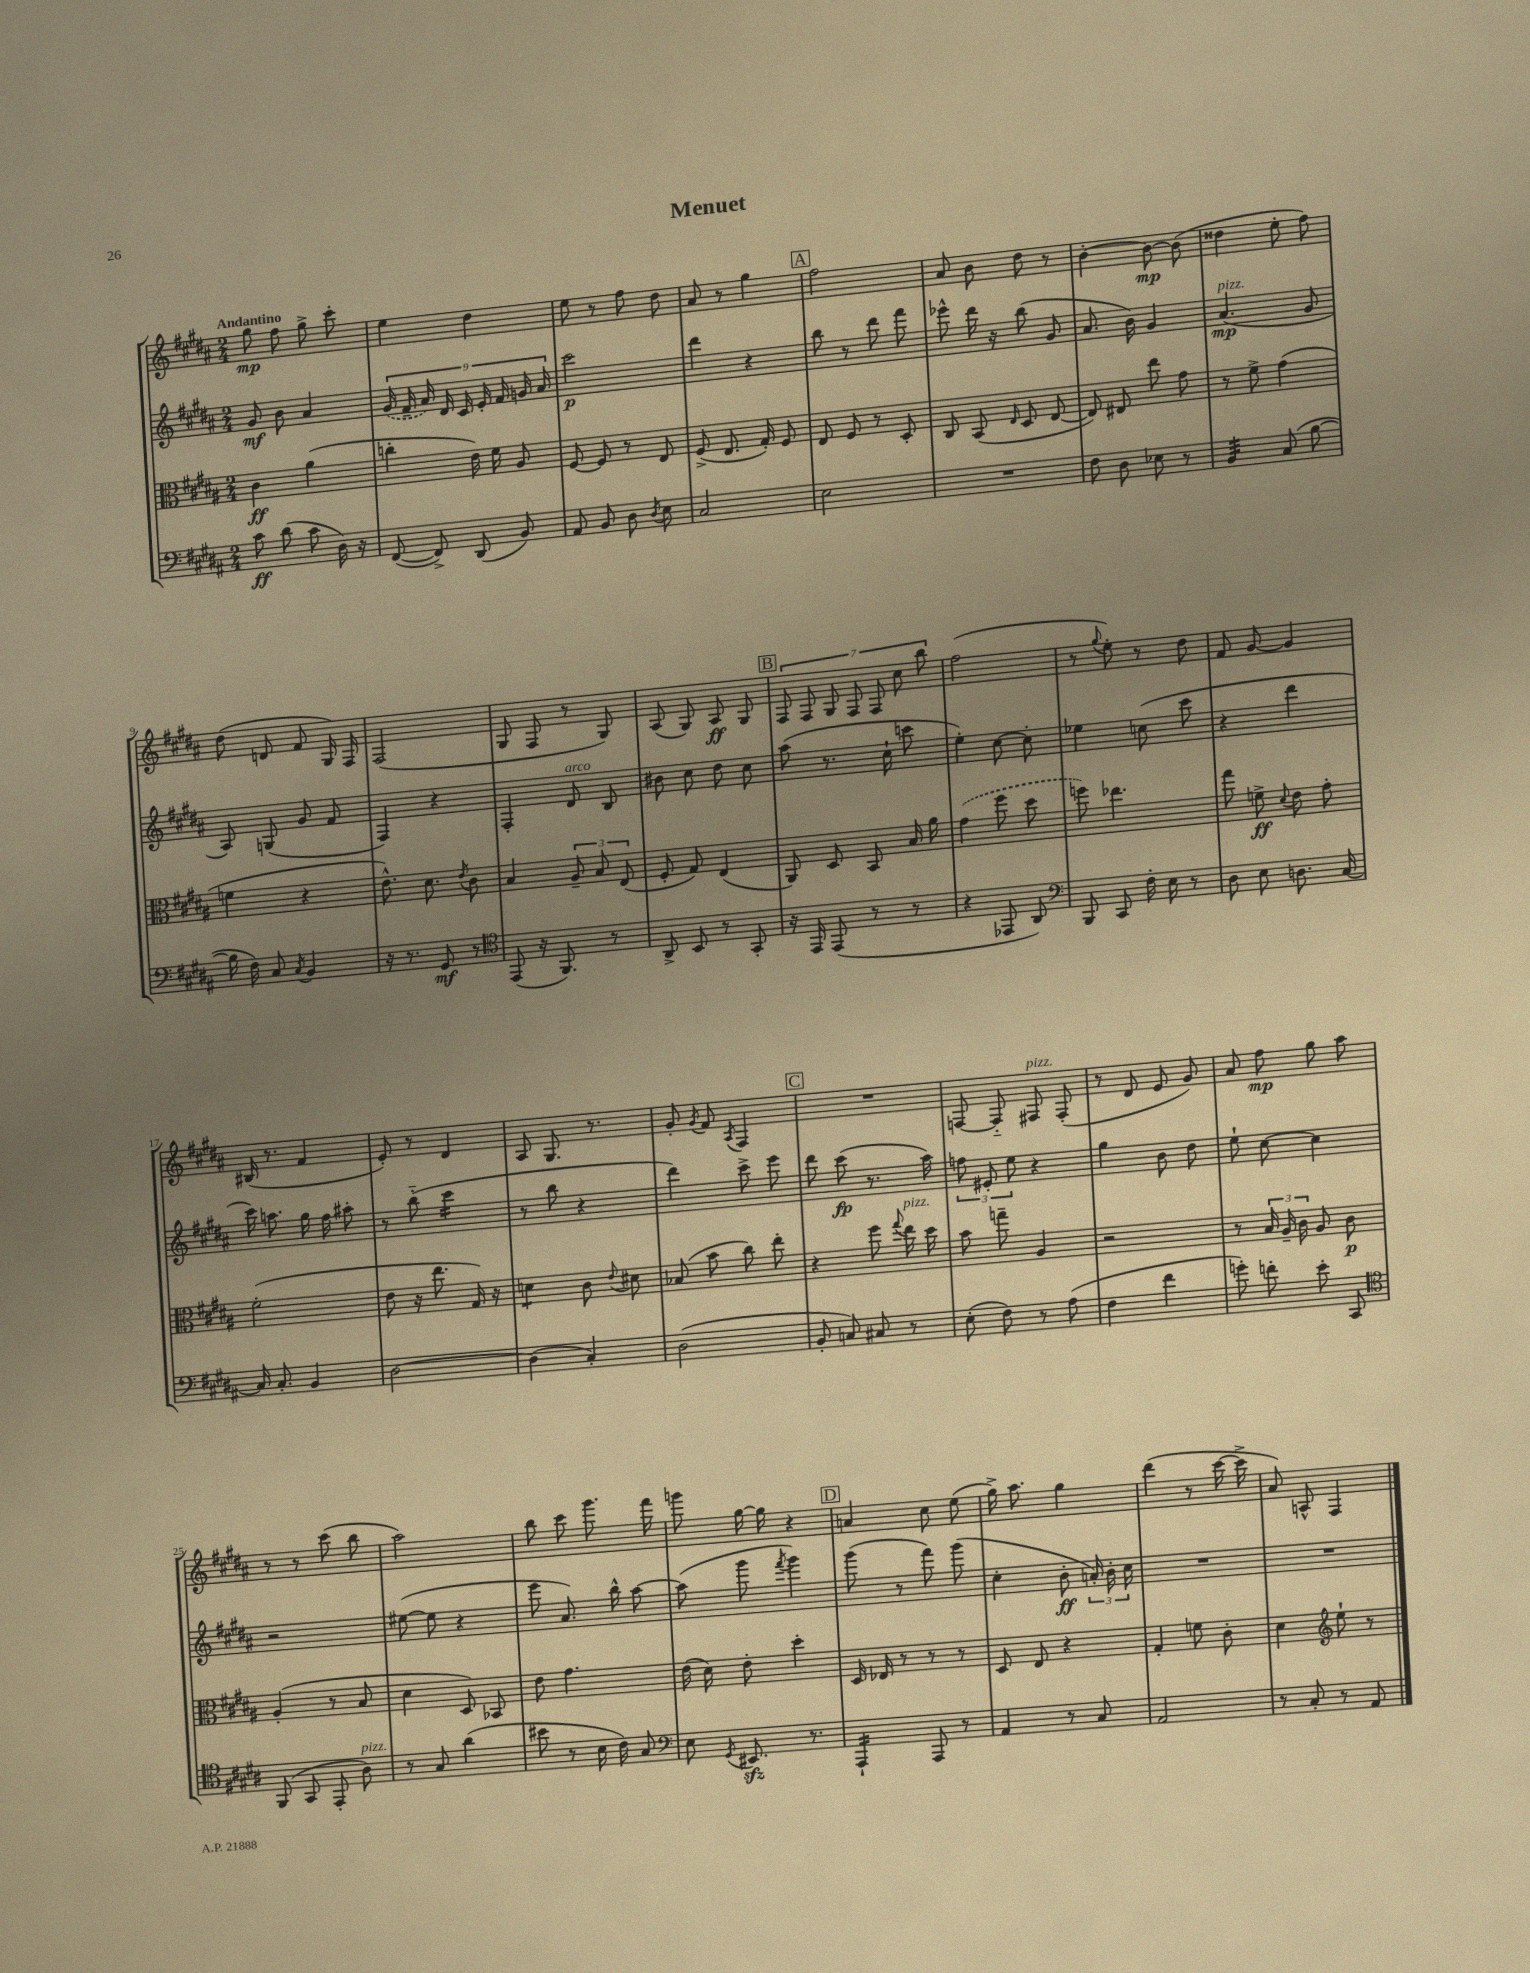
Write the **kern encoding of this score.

**kern	**kern	**kern	**kern
*staff4	*staff3	*staff2	*staff1
*clefF4	*clefC3	*clefG2	*clefG2
*k[f#c#g#d#a#]	*k[f#c#g#d#a#]	*k[f#c#g#d#a#]	*k[f#c#g#d#a#]
*M2/4	*M2/4	*M2/4	*M2/4
8c#	4c#	8g#	8gg#
(8d#	.	8b	8ff#
8c#	(4a#	4a#	8gg#^
16D#)	.	.	8ccc#'
16r	.	.	.
=	=	=	=
([8FF#	4cc'	(18g#	4ee
.	.	18f#~	.
.	.	18a#)	.
8FF#^])	.	.	.
.	.	18d#	.
.	.	18c#	.
(8DD#	16e)	.	4dd#
.	.	18e'	.
.	16f#	.	.
.	.	18f#	.
8BB)	8A#	.	.
.	.	18g	.
.	.	18a#	.
=	=	=	=
8AA#	[8F#	2ccc#	8ee
8BB	8F#]	.	8r
8D#	8r	.	8ff#
8qD#	.	.	.
8E	8E	.	8dd#
=	=	=	=
2C#	(8F#^	4ddd#	8a#
.	8.E	.	8r
.	.	4r	4gg#
.	16G#')	.	.
.	8F#	.	.
=	=	=	=
2E	8E	8bb	2ff#
.	8F#	8r	.
.	8r	8ddd#	.
.	8D#'	8fff#	.
=	=	=	=
2r	8C#	8eee-^^	8a#
.	(8BB	16ddd#	8b
.	.	16r	.
.	16qqE	.	.
.	8D#	(8bb	8dd#
.	[8E	8g#	8r
=	=	=	=
8F#	8E])	8.a#	[4b'
8D#	8E#	.	.
.	.	16b)	.
8E-	8ee	4g#	8b_
8r	8g#	.	(8b]
=	=	=	=
4BB	8r	(4.a#	4dd##
.	8f#^	.	.
(8C#	(4g#	.	8ee'
[8B	.	8g#	8ff#)
=	=	=	=
16B]	4f	8A#)	(8dd#
16F#)	.	.	.
8C#	.	(8G	8d
8qC#	.	.	.
4BB	4r	8g#	8f#
.	.	8f#	16G#)
.	.	.	16F#
=	=	=	=
16r	8.e^^)	4F#)	(2F#
8.r	.	.	.
.	8.d#	.	.
8GG#	.	4r	.
.	8qe	.	.
8r	8c#	.	.
=	=	=	=
*clefC4	*	*	*
(8EE	4B	4F#'	8G#
16r	.	.	8F#
8.FF#)	.	.	.
.	12A#~	8d#	8r
.	12B	.	.
8r	.	8B	8G#)
.	(12E	.	.
=	=	=	=
8AA#^	8F#'	8b#	(8A#
8BB	8G#)	8cc#	8G#)
8r	(4E	8dd#	8A#
8GG#'	.	8cc#	8G#
=	=	=	=
16r	8AA#)	(8aa#	14F#
16EE	.	.	.
.	.	.	14F#
(8EE	8D#	8.r	.
.	.	.	14G#
.	.	.	14F#
8r	8BB	.	.
.	.	.	14F#
.	.	16cc#`	.
.	.	.	14cc#
8r	16B	8ccc	.
.	.	.	14bb
.	16a#	.	.
=	=	=	=
4r	(4g#	4ee')	(2ff#
8EE-	8ff#	[8cc#	.
8AA#)	8dd#	8cc#']	.
=	=	=	=
*clefF4	*	*	*
8BBB	8ff)	4ee-	8r
.	.	.	8qqgg#
8CC#	4.ee-	.	8ee')
16F#'	.	(8cc	8r
16E	.	.	.
8r	.	8ccc#	8dd#
=	=	=	=
8D#	8gg#	4r	8f#
8E	8f^	.	[8g#
.	8qqd#	.	.
8.D	8e	4ddd#	4g#]
.	8g#'	.	.
[16C#	.	.	.
=	=	=	=
16C#]	(2f#'	16ccc#)	(16B#
8.C#'	.	8.aa	8.r
4BB	.	16gg#	4f#
.	.	16ff#	.
.	.	8aa#'	.
=	=	=	=
[2D#	8e	8r	8e')
.	16r	(8bb'~	8r
.	8.ee	.	.
.	.	4ccc#	4d#
.	16G#)	.	.
.	16r	.	.
=	=	=	=
(4D#]	4d	8r	8A#
.	.	8bb	8.G#
4C#')	8c#	4r	.
.	.	.	8.r
.	8qqe	.	.
.	8d#	.	.
=	=	=	=
(2D#	(8B-	4ddd#)	8g#'
.	.	.	8qg#
.	8b	.	8f#
.	.	.	8qA#
.	8cc#)	8ccc#^	4F#
.	8ee'	8eee	.
=	=	=	=
8BB'	4r	8ddd#	2r
8C)	.	(8ccc#	.
8C#	8ff#	8.r	.
.	8qqgg#	.	.
8r	16ee	.	.
.	16dd#	16aa#)	.
=	=	=	=
(8E'	8b	12ff	[8F
.	.	12e#'	.
8F#)	8gg~	.	8F'~]
.	.	12ee	.
8r	4A#	4r	8F#
(8A#	.	.	(8F#'
=	=	=	=
4F#	2r	4gg#	8r
.	.	.	8d#
4f#	.	8b	8e
.	.	8dd#	8g#)
=	=	=	=
8g')	8r	8ee`	8a#
8f'	24B	[8cc#	8ff#
.	24A#~	.	.
.	24c#	.	.
8e'	8A#	4cc#]	8gg#
8CC#	8c#	.	8aa#
=	=	=	=
*clefC4	*	*	*
(8FF#	(4A#'	2r	8r
8GG#	.	.	8r
8EE'	8r	.	(8ccc#
8A#)	8B	.	8bb
=	=	=	=
8r	4d#	([8ee#	2aa#)
8G#	.	8ee#]	.
(4a#	8D#)	4r	.
.	8BB-	.	.
=	=	=	=
8b#	8e	8eee	8bb
8r	4.g#	8.a#)	8ccc#
16B	.	.	8.ggg#
16c#)	.	16bb^^	.
8G#	.	[8aa#	.
.	.	.	16fff#
=	=	=	=
*clefF4	*	*	*
8E	(16e	(8aa#]	8ggg
.	16d#)	.	.
8qGG#	.	.	.
8.EE#	8e'	8ggg#	[16gg#
.	.	.	16gg#]
.	.	8qfff#	.
.	4dd#'	4ggg#)	4r
8.r	.	.	.
=	=	=	=
4AAA#`	16D#	(8ggg#	4a
.	16E-	.	.
.	8r	8r	.
8AAA#	8r	8fff#)	8cc#
8r	8r	(8ggg#	(8ee
=	=	=	=
4AA#	8D#	4cc#'	16gg#^)
.	.	.	8.aa#
.	8E	.	.
8r	4r	8b'	4gg#
8C#	.	24a')	.
.	.	24b'	.
.	.	24cc#	.
=	=	=	=
2AA#	4G#'	2r	(4ddd#
.	8f	.	8r
.	8c#'	.	[16ccc#
.	.	.	16ccc#^]
=	=	=	=
8r	4d#	2r	8a#)
8C#'	.	.	8A^^
*	*clefG2	*	*
8r	8ee`	.	4F#
8AA#	8r	.	.
==	==	==	==
*-	*-	*-	*-
